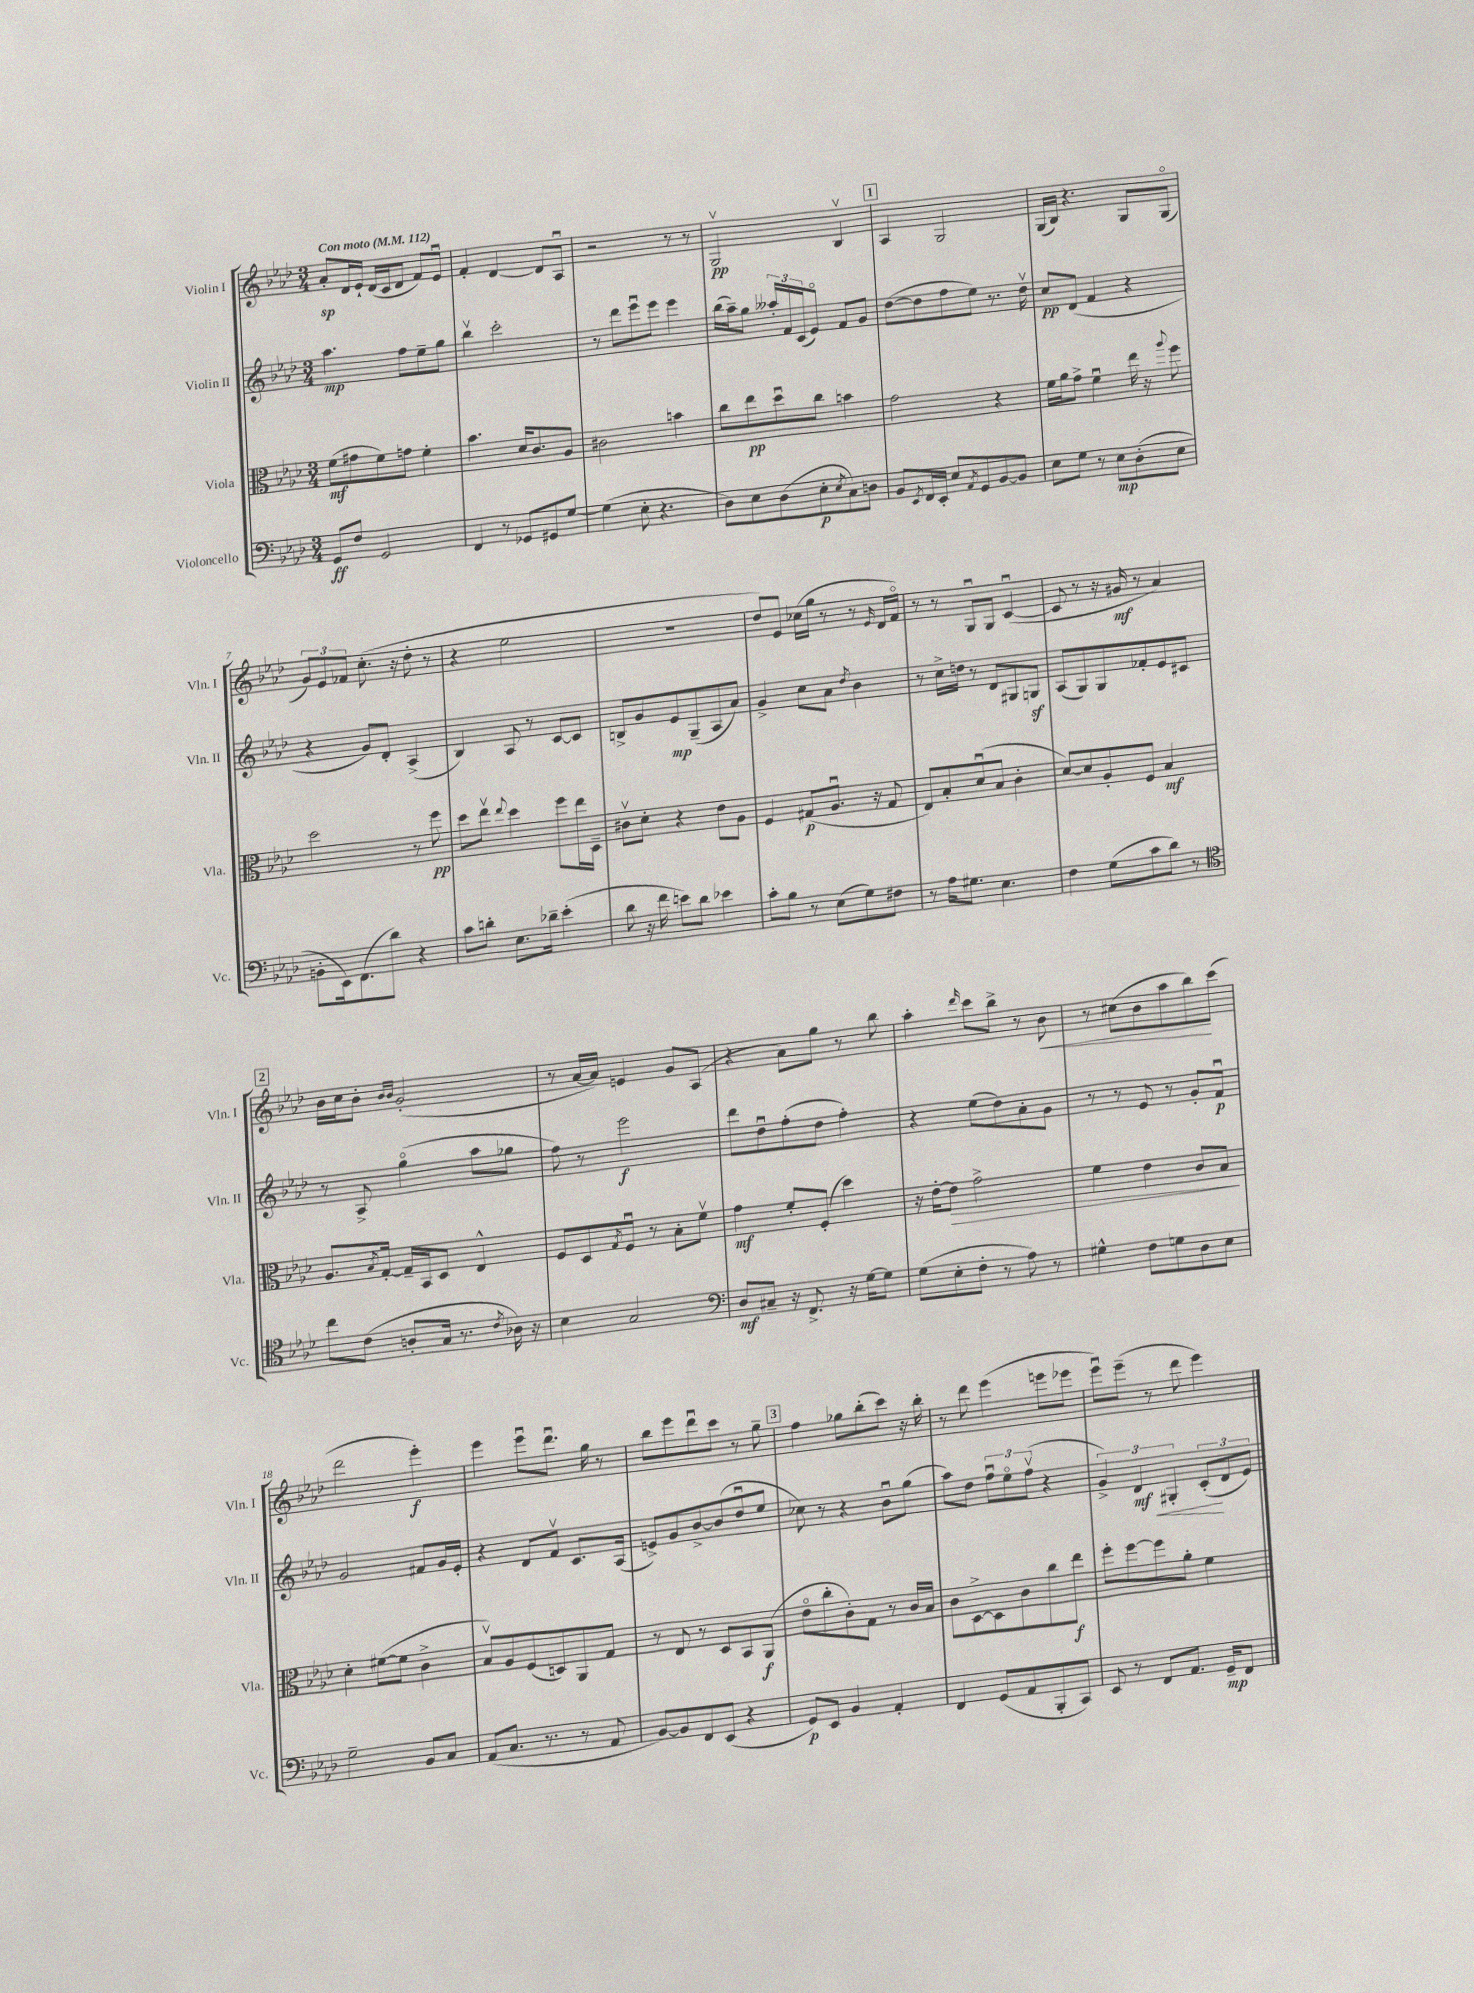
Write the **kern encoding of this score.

**kern	**kern	**kern	**kern
*staff4	*staff3	*staff2	*staff1
*clefF4	*clefC3	*clefG2	*clefG2
*k[b-e-a-d-]	*k[b-e-a-d-]	*k[b-e-a-d-]	*k[b-e-a-d-]
*M3/4	*M3/4	*M3/4	*M3/4
*MM112	*MM112	*MM112	*MM112
8GG/L	(8f\L	4.aa-\	8a-'/L
8F/J	8g#\	.	16d-/L
.	.	.	16e-`/JJ
2GG/	8f\)	.	(16d-/LL
.	.	.	16c/J
.	8g\J	8ff\L	8d-/J
.	4f'\	8ee-~\	8f/L)
.	.	8gg\J	8e-u/J
=	=	=	=
4FF/	4.b-\	4bb-v\	4f'/
8r	.	2ccc'\	[4d-/
8GG-/L	16d-/LK	.	.
.	8.c/	.	.
8GG#/	.	.	8d-/]L
[8G/J	8A-/J	.	8A-u/J
=	=	=	=
(4G\]	2c#\	8r	2r
.	.	8ddd-\L	.
8E-'\	.	8eee-u\	.
4.r	.	8eee-\J	.
.	4b\	4eee-\	8r
.	.	.	8r
=	=	=	=
8D-\L)	8cc\L	(16bb-\LL	2Gv/
.	.	16aa-~\J)	.
8E-\	8ee-\	8gg\J	.
(8D-\	8dd-u\	24aa--'/LL	.
.	.	24f/	.
.	.	(24c/J	.
8E-'\	8cc\J	8e-o/J)	.
8qE-/	.	.	.
8C\)	4b\	8f/L	4B-v/
8D\J	.	8g/J	.
=	=	=	=
8BB-/L	2g\	([8dd-\L	4A-/
8qEE-/	.	.	.
16FF/L	.	8dd-\]	.
16EE-'/JJ	.	.	.
8E-/L	.	8ff\	2G/
8qAA-/	.	.	.
8GG/	.	8ee-\J)	.
[8BB-/	4r	8.r	.
8BB-/]J	.	.	.
.	.	16dd-v\	.
=	=	=	=
8E-\L	16f\LL	8cc/L	(16G/LL
.	16a-\J	.	16B-/JJ)
8G\J	8g^\J	(8d-/J	4.r
8r	4fu\	4f/	.
8E-\L	.	.	.
(8D-'\	16ee-\	4r	8G/L
.	16r	.	.
.	8qqaa-/	.	.
8E-\J	8ff\	.	(8Go/J
=	=	=	=
8BB'\L	2dd-\	4r	12g/L)
.	.	.	12e-/
16EE-\k)	.	.	.
.	.	.	12f-/J
(8.FF\	.	.	.
.	.	8g/L)	(8.cc'\
8d-\J)	.	8d-'/J	.
.	.	.	16r
4r	8r	(4A-^/	8dd-'\
.	8ff\	.	8r
=	=	=	=
8c\L	8dd-\L	4B-/)	4r
8d'\J	8ee-v\J	.	.
.	8qqee-/	.	.
8.E-\L	4dd-\	8A-/	2ee-\
.	.	8r	.
16d-~\Jk	.	.	.
(4e-'\	8ff\L	[8c/L	.
.	16ee-\L	8c/]J	.
.	16D-~\JJ	.	.
=	=	=	=
8d-\	8c#v\L	8B^/L	2.r
16r	8d-'\J	8g/	.
16f\	.	.	.
8e\L)	4r	8e-/	.
8d-\J	.	(8G~/	.
4e-\	8e-\L	8A-/	.
.	8A-\J	8a-/J)	.
=	=	=	=
8c'\L	4F/	4g^/	8dd-/L)
8B-\J	.	.	8e-/J
8r	(8G#/L	8cc\L	(16cc-\LL
.	.	.	16gg\JJ
(8E-\L	8.A-u/J	8a-\J	8r
.	.	8qdd-/	.
8G\)	.	4b-\	8r
.	16r	.	.
.	.	.	16qqe-/
8F#\J	8G#/	.	16d-/LL
.	.	.	16fo/JJ)
=	=	=	=
8r	8E-/L)	8r	8r
16A-\LK	8B-'/	16cc^\LL	8r
8.G#\J	.	16dd\JJ	.
.	(8d-u/	8r	8Gu/L
4.E-\	8B-/J	8d-/L	8G/J
.	4c'\	8G#/	([4cu/
.	.	8G/J	.
=	=	=	=
4F\	[8d-/L)	(8A-/L	8c/]
.	8d-/]	8G/)	8r
(8G\L	8A-'/	8G/	16r
.	.	.	16g#/
8c\	8F/J	8f-'/	8r
8d-\J)	4B-/	8e-/	4a-/)
8r	.	8c#/J	.
=	=	=	=
*clefC4	*	*	*
8cc\L	8.A-/L	8r	16b-\LL
.	.	.	16cc\J
(8c\J	.	8A-^/	8b-'\J
.	8qB-/	.	.
.	[16G'/Jk	.	.
.	.	.	16qqb-/LL
.	.	.	16qqb-/JJ
8A'/L	16G~/]LL	(4ggo\	(2g'/
.	16BB-/J	.	.
16G/Jk	8D-/J	.	.
8.r	.	.	.
.	4E-^^/	8aa-\L	.
8qc/	.	.	.
16A-\)	.	8gg-\J	.
16r	.	.	.
=	=	=	=
4B-\	8F/L	8ff\)	8r
.	8D-/	8r	[16a-/LL
.	.	.	16a-/]JJ)
.	8qG/	.	.
2G/	8Fu/J	2eee-\	4e/
.	8r	.	.
.	8B-'\L	.	8g/L
.	8fv\J	.	(8A-/J
=	=	=	=
*clefF4	*	*	*
8D-/L	4g\	8ddd-\L	4r
8C#~/J	.	8dd-u\	.
16r	8f'/L	(8ff'\	8a-\L)
8.FF^/	.	.	.
.	(8F'/J	8dd-\J	8gg\J
16r	4dd-\)	4ff'\)	8r
[16G\LK	.	.	.
8G\]J	.	.	8bb-\
=	=	=	=
(8G\L	16r	4r	4aa-'\
.	[16e-'\LK	.	.
8E-'\	8e-\]J	.	.
.	.	.	16qqddd-/
8F'\J	2g^\	(8ee-\L	8ccc\L
8r	.	8dd-\)	8bb-^\J
8A-\)	.	8a-'\	8r
8r	.	8g\J	8b-\
=	=	=	=
4G#^^\	4f\	8r	8r
.	.	8r	(8cc#\L
8F\L	4e-\	8e-/	8b-\
8G\	.	8r	8aa-\
8D-\	8c/L	8g'/L	8bb-\)
8E-\J	8B-/J	8fu/J	(8ccc\J
=	=	=	=
2G~\	4d-'\	2g/	2ddd-\
.	([8f#\L	.	.
.	8f#\]J	.	.
8BB-/L	4c^\	8f#/L	4eee-'\)
8C/J	.	16g/L	.
.	.	16e-'/JJ	.
=	=	=	=
(8AA-/L	8B-v/L)	4r	4eee-\
8.C/J	8A-/	.	.
.	(8F/	8d-/L	8eee-u\L
8.r	.	.	.
.	8D/)	8fv/J	8.ddd-u\J
8r	8AA-/	8.c/L	.
.	.	.	16gg\
8AA-/	8G/J	.	8r
.	.	(16A-/Jk	.
=	=	=	=
[8BB-/L)	8r	8e^/L)	8bb-\L
8BB-/]	8E-/	8g/	8eee-\
8FF/	8r	[8b-^/	8ddd-u\
(8EE-/J	8D-/L	(8b-/]	8ccc\J
4r	8BB-/	8dd-u/	8r
.	(8AA-/J	8ee-/J	8gg~\
=	=	=	=
8GG/L)	8e-o\L	8cc-\)	4ff\
8EE-/J	8cc'\	8r	.
4BB-/	8c'\)	4r	8gg-\L
.	8G\J	.	(8bb-'\
4AA-'/	8r	8b-u\L	8ccc\J)
.	16c/LL	(8gg\J	16r
.	16B-/JJ	.	16bb-'\
=	=	=	=
4FF/	8c\L	8aa-\L)	8r
.	[8D-^\	8dd-\J	8ddd-\
(8GG/L	8D-\]	12ffu\L	(4eee-\
.	.	12ee-o\	.
8AA-/	8c\	.	.
.	.	(12ffv\J	.
8BBB-'/	8cc\	4r	8eee\L
8CC/J)	8ee-\J	.	8eee-\J
=	=	=	=
8EE-/	8ff'\L	6g^/)	8eee-u\L)
8r	[8ff\	.	(8eee-~\J
.	.	6d-/	.
8FF/L	8ff\]	.	8r
.	.	6G#'/	.
8.AA-/J	8a-'\J	.	8ddd-\
.	4f\	(12c'/L	4eee-\)
16GG~/LK	.	.	.
.	.	12d-/	.
8FF/J	.	.	.
.	.	12e-/J)	.
==	==	==	==
*-	*-	*-	*-
